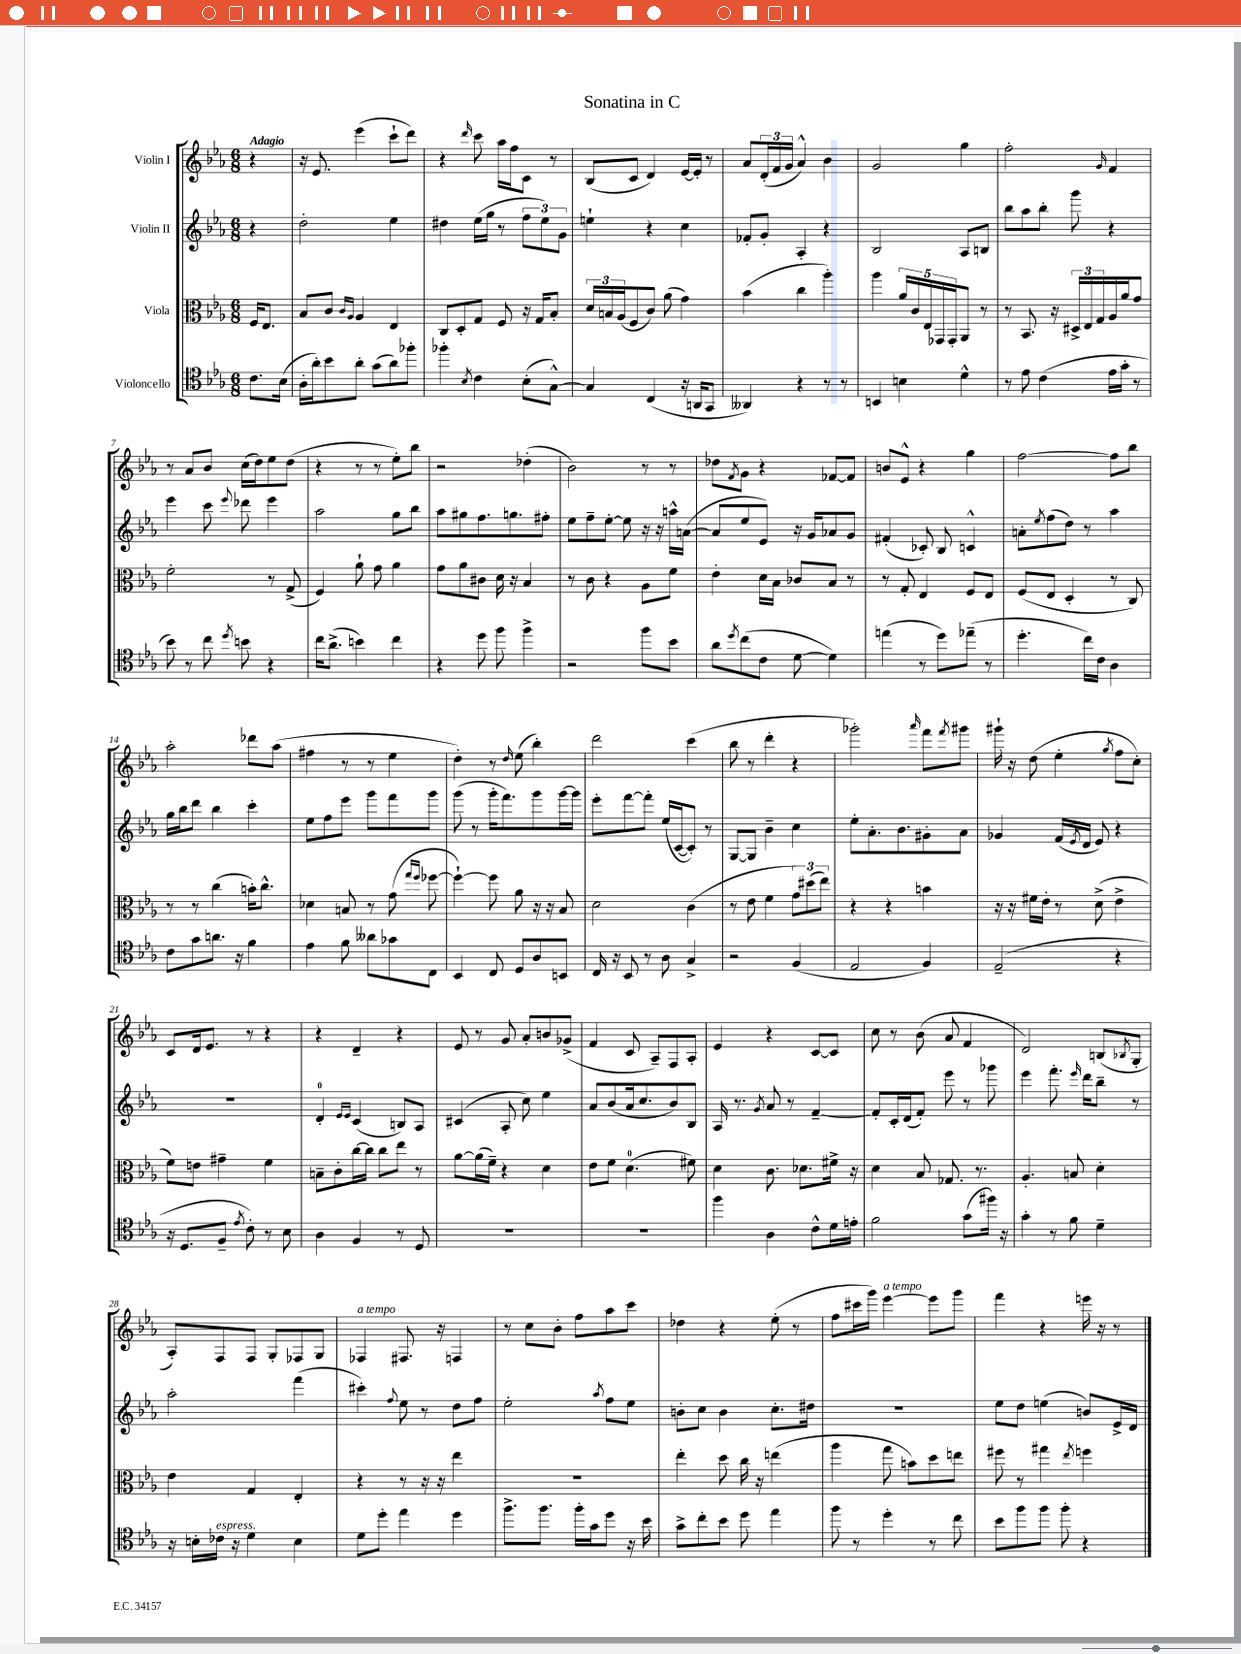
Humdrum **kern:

**kern	**kern	**kern	**kern
*staff4	*staff3	*staff2	*staff1
*clefC4	*clefC3	*clefG2	*clefG2
*k[b-e-a-]	*k[b-e-a-]	*k[b-e-a-]	*k[b-e-a-]
*M6/8	*M6/8	*M6/8	*M6/8
8.c\L	16F/LK	4r	4r
.	8.E-/J	.	.
(16B-\Jk	.	.	.
=	=	=	=
16A-'\LL	8B-/L	2dd'\	16r
16a-'\J)	.	.	8.e-/
8b-\	8c/J	.	.
.	16qqc/LL	.	.
.	16qqA-/JJ	.	.
8a-'\J	4A-/	.	(4eee-\
(8g\L	.	.	.
8a-\)	4E-/	4ee-\	8ccc`\L
8ff-'\J	.	.	8ddd\J)
=	=	=	=
4ff-'\	8C/L	4dd#\	4r
.	8D'/	.	.
8qB-/	.	.	16qqddd/
4c\	8G/J	(16ee-\LL	8ccc\
.	.	16gg\JJ	.
.	8F/	8r	16aa-\LL
.	.	.	16ff\J
(8B-'\L	16r	12ff\L	8c\J
.	16G/LK	.	.
.	.	12ee-\)	.
[8G^^\J)	8B-'/J	.	8r
.	.	12g\J	.
=	=	=	=
4G/]	24d/LL	4ee`\	(8B-/L
.	24B/	.	.
.	(24A-/J	.	.
.	8F/	.	8c/J
(4C/	8c/J)	4r	4d/)
.	(8a-\	.	.
16r	4g\)	4cc\	[16e-/LL
16AA/LK	.	.	16e-'/]JJ
8GG/J	.	.	8r
=	=	=	=
4AA--/)	(4b-\	8f-'/L	8a-/L
.	.	8g'/J	(24d'/L
.	.	.	24f/
.	.	.	24g/JJ
4r	4cc\	4A-'/	4a-^^/)
8r	4aa-'\)	4r	4b-\
8r	.	.	.
=	=	=	=
4BB/	4aa-\	2B-/	2g/
4B\	20a-/LL	.	.
.	20c/	.	.
.	20E-/	.	.
.	20GG-/	.	.
.	20GG-'/J	.	.
4d^^\	8AA-/J	8A-/L	4gg\
.	8r	8B/J	.
=	=	=	=
8r	8r	8bb-\L	2ff'\
8e-\	8.BB-/	8aa-\	.
(4c\	.	8bb-'\J	.
.	16r	.	.
.	24D#^/LL	8ggg\	.
.	24E-/	.	.
.	24G/	.	.
.	.	.	16qqg/
16e-\LL	16A-/	4r	4f/
16g'\JJ	16a-/J	.	.
8r	8g/J	.	.
=	=	=	=
8b-\)	2f'\	4eee-\	8r
8r	.	.	8a-/L
8cc\	.	8ccc\	8b-/J
8qdd/	.	8qqeee-/	.
8b\	.	8ddd-\	(16cc\LL
.	.	.	16dd\J)
4r	8r	4eee-\	8ee-\
.	(8G^/	.	(8dd\J
=	=	=	=
16cc\LK	4F/)	2aa-\	4r
(8.a-^\J	.	.	.
4b\)	8a-`\	.	8r
.	8g\	.	8r
4cc\	4a-\	8gg\L	8ee-'\L)
.	.	8bb-\J	8bb-\J
=	=	=	=
4r	8g\L	8aa-\L	2r
.	8a-\	8gg#\	.
8dd\	8c#\J	8.ff\	.
8ff\	16d\	.	.
.	16r	8.gg\	.
4ff^\	4B-/	.	(4dd-'\
.	.	8ff#'\J	.
=	=	=	=
2r	8r	8ee-\L	2b-\)
.	8c\	8ff~\	.
.	4r	[8ee-'\J	.
.	.	8ee-\]	.
8ff\L	8A-\L	16r	8r
.	.	16r	.
8b-\J	8f\J	16aa^^\LL	8r
.	.	([16a\JJ	.
=	=	=	=
8a-\L	4e-'\	8a/]L	8dd-\L
8qdd/	.	.	8qf/
(8cc\	.	8ee-/	8g\J
8c\J	16d\LL	8e-/J)	4r
.	16B-\JJ	.	.
[8d\	8c-/L	16r	.
.	.	16g/LK	.
4d\])	8B-/J	8a-/	[8f-/L
.	8r	8g/J	8f-/]J
=	=	=	=
(4ee\	8r	(4f#'/	8b/L
.	8G'/	.	8e-^^/J
8r	4E-/	8c-'/)	4r
8dd\L)	.	8B-/	.
(8ee-~\J	8F/L	4c^^/	4gg\
8r	8E-/J	.	.
=	=	=	=
4.dd'\	(8F/L	8a'\L	[2ff\
.	.	8qee-/	.
.	8E-/J	(8ff\	.
.	4D'/	8dd\J)	.
16cc\LL)	.	8r	.
16c\JJ	.	.	.
4A-\	8r	4aa-\	8ff\]L
.	8C/)	.	8bb-\J
=	=	=	=
8c\L	8r	16gg\LL	2aa-'\
.	.	16bb-\J	.
8g\	8r	8ddd\J	.
8.a\J	(4cc\	4bb-\	.
16r	.	.	.
4f\	16b'\LK)	4ccc'\	8ddd-\L
.	8.cc^^\J	.	.
.	.	.	(8aa-\J
=	=	=	=
4e-\	4d-\	8ee-\L	4ff#\
.	.	8ff\	.
8f\	8B/	8eee-\J	8r
8a--\L	8r	8ggg\L	8r
8g-\	(8g\	8fff\	4ee-\
.	16qqgg/LL	.	.
.	16qqff/JJ	.	.
8C\J	[8ff-\	8ggg\J	.
=	=	=	=
4BB-/	4ff-`\_)	(8ggg\	4dd'\)
.	.	8r	.
8C/	8ff-\]	16ggg'\LK	8r
.	.	8.fff\)	.
.	.	.	16qqdd/
8D/L	8a-\	.	(8ee-\
8A-/	16r	8ggg\	4bb-'\)
.	16r	.	.
8BB/J	8B-/	[16ggg\L	.
.	.	16ggg\]JJ	.
=	=	=	=
16C/	2d\	8eee-'\L	2ddd\
16r	.	.	.
8BB-/	.	[8fff\	.
8r	.	8fff'\]J	.
8A-\	.	(16ee-/LL	.
.	.	[16c/J	.
4G^/	(4c\	8c'/]J)	(4ccc\
.	.	8r	.
=	=	=	=
2r	8r	[8G/L	8bb-\
.	8e-\	8G/]J	8r
.	4f\	4b-~\	4ddd'\
(4F/	12g\L)	4cc\	4r
.	(12dd#\	.	.
.	12ee-\J)	.	.
=	=	=	=
2E-/	4r	8ee-'\L	2ggg-'\)
.	.	8.a-'\	.
.	4r	.	.
.	.	8.b-\	.
.	.	.	16qqaaa-/
4F/)	4b\	8g#'\	8fff\L
.	.	.	8qfff/
.	.	8a-\J	8ggg#\J
=	=	=	=
(2E-~/	16r	4g-/	16ggg#`\
.	16r	.	16r
.	16f#\LL	.	(8dd\
.	16e-'\JJ	.	.
.	8r	(16f/LL	4ee-'\
.	.	8qe-/	.
.	.	16d/JJ	.
.	(8d^\	8e-/)	.
.	.	.	8qgg/
4r	4e-^\	4r	8ff\L
.	.	.	8cc'\J)
=	=	=	=
16r	8f\L)	2.r	8c/L
8.D/L	.	.	.
.	8e\J	.	16d/k
.	.	.	8.e-/J
8F~/J	4g#~\	.	.
8qe-/	.	.	.
8c'\)	.	.	8r
8r	4f\	.	4r
8B-\	.	.	.
=	=	=	=
4A-\	8B~\L	4d'/	4r
.	8c'\	.	.
.	.	16qqe-/LL	.
.	.	16qqe-/JJ	.
4F/	[16cc\L	(4c/	4d~/
.	16cc\]JJ	.	.
.	8cc\L	.	.
8r	8ee-\J	8B/L)	4r
8D/	8r	8A-/J	.
=	=	=	=
2.r	[8a-\L	(4c#/	8e-/
.	(16a-\]L	.	8r
.	16f~\JJ)	.	.
.	4r	8A-'/	8g/
.	.	8cc\)	8a-'/L
.	4d\	4ee-\	8b/
.	.	.	(8g-^/J
=	=	=	=
2.r	8e-\L	8a-/L	4f/
.	8f\J	(8b-/	.
.	(4.d\	16a-/k	8c/
.	.	8.cc/	.
.	.	.	8A-~/L)
.	.	8b-/)	8F/
.	8f#\)	8B-/J	8A-'/J
=	=	=	=
4ff\	4d\	16A-/	4e-/
.	.	8.r	.
.	.	8qg/	.
4A-\	8.c\	8a-/	4r
.	.	8r	.
.	8.d-\L	.	.
8c^^\L	.	[4f~/	[8c/L
16d\L	16f#^\Jk	.	8c/]J
16e'\JJ	16r	.	.
=	=	=	=
2f\	4d\	8f'/]L	8cc\
.	.	16c'/L	8r
.	.	(16d/J	.
.	8B-/	8f'/J)	(8b-\
.	8.G-/	8eee-\	8a-/
(8g\L	.	8r	4f/
.	8.r	.	.
16ff#\Jk)	.	8ggg-\	.
16r	.	.	.
=	=	=	=
4g'\	4.A-'/	4eee-\	2d/)
8r	.	8.fff'\	.
8f\	8B/	.	.
.	.	16qqeee-/	.
.	.	16ddd\LK	.
4d~\	4d'\	8bb-~\J	(8B/L
.	.	.	8qB-/
.	.	8r	8G'/J
=	=	=	=
16r	4e-\	2aa-'\	8A-'/L)
16B'\LL	.	.	.
16c-\JJ	.	.	8F/
16r	.	.	.
4d\	4G/	.	8F/J
.	.	.	8G'/L
4B\	4E-'/	(4fff\	8F-/
.	.	.	8G/J
=	=	=	=
8d\L	4r	4ccc#'\)	4F-/
8dd'\J	.	.	.
.	.	8qqff/	.
4ee-\	8r	8ee-\	8.F#/
.	16r	8r	.
.	16r	.	16r
4dd\	4ee-\	8dd\L	4F/
.	.	8ff\J	.
=	=	=	=
8.ff^\L	2.r	2ee-'\	8r
.	.	.	8cc\L
8.ff\J	.	.	.
.	.	.	8b-'\J
16ff'\LL	.	.	8ff\L
16g\J	.	.	.
.	.	8qaa-/	.
8dd\J	.	8ff\L	8aa-\
16r	.	8ee-\J	8ccc\J
16b-\	.	.	.
=	=	=	=
8g^\L	4ee-'\	8b'\L	4dd-\
8cc'\	.	8cc\J	.
8b-\J	8dd\	4b\	4r
8dd\	16cc\	.	.
.	16r	.	.
4ee-\	(4ee\	8.cc'\L	(8ee-'\
.	.	.	8r
.	.	16dd#\Jk	.
=	=	=	=
8ff\	4aa-\	2.r	8ff\L
8r	.	.	16ccc#\L
.	.	.	16ggg\JJ)
4dd'\	8gg\	.	[4eee-\
.	8b\L)	.	.
8r	8dd\	.	8eee-\]L
8cc\	8ee\J	.	8ggg\J
=	=	=	=
8b-\L	8ff#\	8ee-\L	4fff\
8ff\	8r	8dd\J	.
8ff\J	4gg#\	(4ee\	4r
8ff'\	.	.	.
.	8qee-/	.	.
4r	4ff\	8b/L)	16eee\
.	.	.	16r
.	.	16e-^/L	8r
.	.	16d/JJ	.
==	==	==	==
*-	*-	*-	*-
